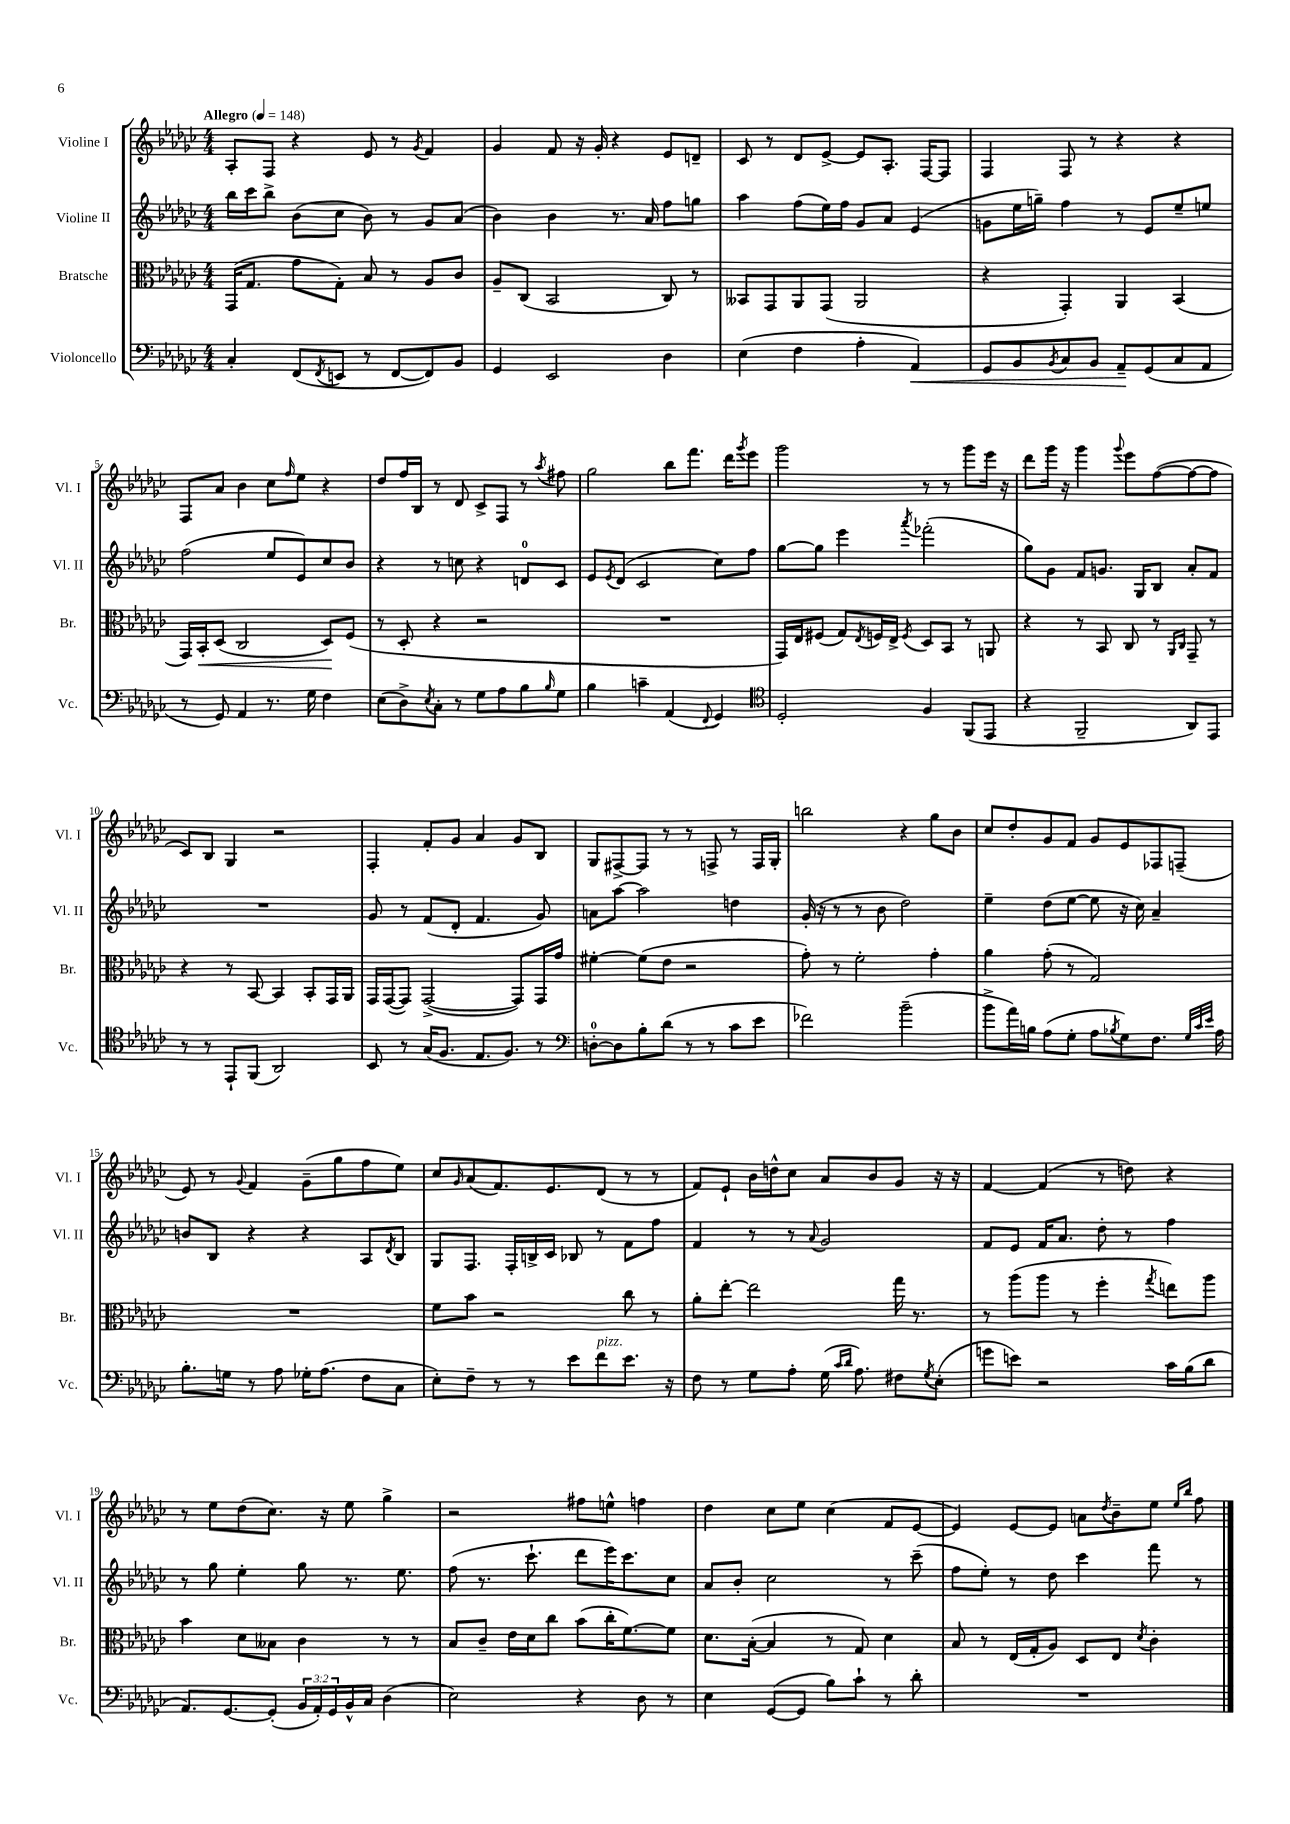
<<
\new StaffGroup <<
\new Staff = "s0" \with { instrumentName = "Violine I" shortInstrumentName = "Vl. I" } {
    \clef treble \key ges \major \numericTimeSignature \time 4/4 \tempo "Allegro" 4 = 148
    aes8-. f8 r4 ees'8 r8 \acciaccatura { ges'8 } f'4 |
    ges'4 f'8 r16 ges'16-. r4 ees'8 d'8-- |
    ces'8 r8 des'8 ees'8~-> ees'8 aes8.-. f16~ f8 |
    f4 f8 r8 r4 r4 |
    f8 aes'8 bes'4 ces''8 \grace { f''16 } ees''8 r4 |
    des''8 f''16 bes16 r8 des'8 ces'8-> f8 r8 \acciaccatura { aes''8 } fis''8 |
    ges''2 bes''8 f'''8. des'''16 \acciaccatura { ges'''8 } ees'''8 |
    ges'''2 r8 r8 ges'''8 ees'''16 r16 |
    des'''8 ges'''16 r16 ges'''4 \appoggiatura { ges'''8 } ees'''8 f''8~( f''8~ f''8 |
    ces'8) bes8 ges4 r2 |
    f4-. f'8-. ges'8 aes'4 ges'8 bes8 |
    ges8 fis8~-> fis8 r8 r8 f8-> r8 f16 ges16-. |
    b''2 r4 ges''8 bes'8 |
    ces''8 des''8-. ges'8 f'8 ges'8 ees'8 fes8 f8--( |
    ees'8) r8 \appoggiatura { ges'8 } f'4 ges'8--( ges''8 f''8 ees''8) |
    ces''8 \grace { ges'16 } aes'8( f'8.) ees'8. des'8( r8 r8 |
    f'8) ees'8-! bes'16 d''16-^ ces''8 aes'8 bes'8 ges'8 r16 r16 |
    f'4~ f'4( r8 d''8) r4 |
    r8 ees''8 des''8( ces''8.) r16 ees''8 ges''4-> |
    r2 fis''8 e''8-^ f''4 |
    des''4 ces''8 ees''8 ces''4( f'8 ees'8~ |
    ees'4) ees'8~ ees'8 a'8 \acciaccatura { des''8 } bes'8-- ees''8 \grace { ees''16 bes''16 } f''8 \bar "|." |
}
\new Staff = "s1" \with { instrumentName = "Violine II" shortInstrumentName = "Vl. II" } {
    \clef treble \key ges \major \numericTimeSignature \time 4/4
    bes''16 ces'''16 bes''8-> bes'8( ces''8 bes'8) r8 ges'8 aes'8( |
    bes'4) bes'4 r8. aes'16 f''8 g''8 |
    aes''4 f''8( ees''16) f''16 ges'8 aes'8 ees'4( |
    g'8 ees''16 g''16--) f''4 r8 ees'8 ees''8-- e''8 |
    f''2( ees''8 ees'8) ces''8 bes'8 |
    r4 r8 c''8 r4 d'8-0 ces'8 |
    ees'8 \acciaccatura { ees'8 } des'8( ces'2 ces''8) f''8 |
    ges''8~ ges''8 ees'''4 \acciaccatura { aes'''8 } fes'''2-.( |
    ges''8) ges'8 f'8 g'8. ges16 bes8 aes'8-. f'8 |
    R1 |
    ges'8 r8 f'8( des'8-. f'4. ges'8) |
    a'8 aes''8~ aes''2 d''4 |
    ges'16-.( r16 r8 r8 bes'8 des''2) |
    ees''4-- des''8( ees''8~ ees''8 r16 ces''16) aes'4-- |
    b'8 bes8 r4 r4 aes8 \acciaccatura { des'8 } bes8 |
    ges8 f8. f16-. b16-> ces'16 bes8 r8 f'8 f''8 |
    f'4 r8 r8 \appoggiatura { aes'8 } ges'2 |
    f'8 ees'8 f'16 aes'8. des''8-. r8 f''4 |
    r8 ges''8 ees''4-. ges''8 r8. ees''8. |
    f''8( r8. ces'''8.-! des'''8 ees'''16) ces'''8. ces''8 |
    aes'8 bes'8-. ces''2 r8 ces'''8--( |
    f''8 ees''8-.) r8 des''8 ces'''4 f'''8 r8 \bar "|." |
}
\new Staff = "s2" \with { instrumentName = "Bratsche" shortInstrumentName = "Br." } {
    \clef alto \key ges \major \numericTimeSignature \time 4/4
    ges,16( ges8. ges'8 ges8-.) bes8 r8 aes8 ces'8 |
    aes8-- ces8( bes,2 ces8) r8 |
    beses,8 ges,8 aes,8 ges,8( aes,2 |
    r4 ges,4-.) aes,4 bes,4( |
    ges,16) bes,16-.\< des8( ces2 des8\!) f8( |
    r8 des8-. r4 r2 |
    R1 |
    ges,16) ees16 fis8( ges8) \acciaccatura { ees8 } f16 ees16-> \acciaccatura { f8 } des8 bes,8 r8 a,8 |
    r4 r8 bes,8 ces8 r8 \grace { aes,16 ces16 } ges,8-- r8 |
    r4 r8 bes,8~ bes,4 bes,8-. ges,16 aes,16 |
    ges,16 ges,16~( ges,8) ges,2~->( ges,8) ges,16 ges'16 |
    fis'4~-. fis'8( ees'8 r2 |
    ges'8-.) r8 f'2-. ges'4-. |
    aes'4 ges'8-.( r8 ges2) |
    R1 |
    f'8 bes'8 r2 ces''8 r8 |
    aes'8-. ees''8~-. ees''2 ges''16 r8. |
    r8 aes''8( aes''8 r8 f''4-. \acciaccatura { ges''8 } e''8) aes''8 |
    bes'4 des'8 beses8 ces'4 r8 r8 |
    bes8 ces'8-- ees'16 des'16 ces''8 bes'8( ces''16-. f'8.~) f'8 |
    des'8. bes16~-.( bes4 r8 ges8) des'4 |
    bes8 r8 ees16( ges16-. aes8) des8 ees8 \acciaccatura { des'8 } ces'4-. \bar "|." |
}
\new Staff = "s3" \with { instrumentName = "Violoncello" shortInstrumentName = "Vc." } {
    \clef bass \key ges \major \numericTimeSignature \time 4/4 \override Staff.TupletNumber.text = #tuplet-number::calc-fraction-text
    ces4-. f,8( \acciaccatura { f,8 } e,8 r8 f,8~ f,8) bes,8 |
    ges,4 ees,2 des4 |
    ees4( f4 aes4-. aes,4\<) |
    ges,8 bes,8 \acciaccatura { bes,8 } ces8 bes,8 aes,8--\! ges,8( ces8 aes,8 |
    r8 ges,8) aes,4 r8. ges16 f4 |
    ees8( des8->) \acciaccatura { ees8 } ces8-. r8 ges8 aes8 bes8 \grace { bes16 } ges8 |
    bes4 c'4-- aes,4( \appoggiatura { f,8 } ges,4) |
    \clef tenor des2-. f4 f,8( ees,8 |
    r4 f,2-- aes,8) ees,8 |
    r8 r8 ees,8-! f,8( aes,2) |
    bes,8 r8 ges16( f8. ees8. f8.) r8 |
    \clef bass d8-0~-. d8 bes8-. des'8( r8 r8 ces'8 ees'8 |
    fes'2) bes'2--( |
    bes'8-> aes'16) b16 aes8( ges8-. aes8 \acciaccatura { bes8 } ges8) f8. \grace { ges32 ces'32 ees'32 } aes16 |
    bes8.-. g16 r8 aes8 ges16-. aes8.( f8 ces8 |
    ees8-.) f8-- r8 r8 ees'8 f'8^\markup { \italic "pizz." } ees'8. r16 |
    f8 r8 ges8 aes8-. ges16( \grace { ces'16 des'16 } aes8.) fis8 \acciaccatura { ges8 } ees8-.( |
    g'8 e'8) r2 ces'16 bes16( des'8 |
    aes,8.) ges,8.~ ges,8-.( \tuplet 3/2 { bes,16 aes,16-.) ges,16 } bes,16-^ ces16 des4( |
    ees2) r4 des8 r8 |
    ees4 ges,8~( ges,8 bes8) ces'8-! r8 des'8-. |
    R1 \bar "|." |
}
>>
>>
